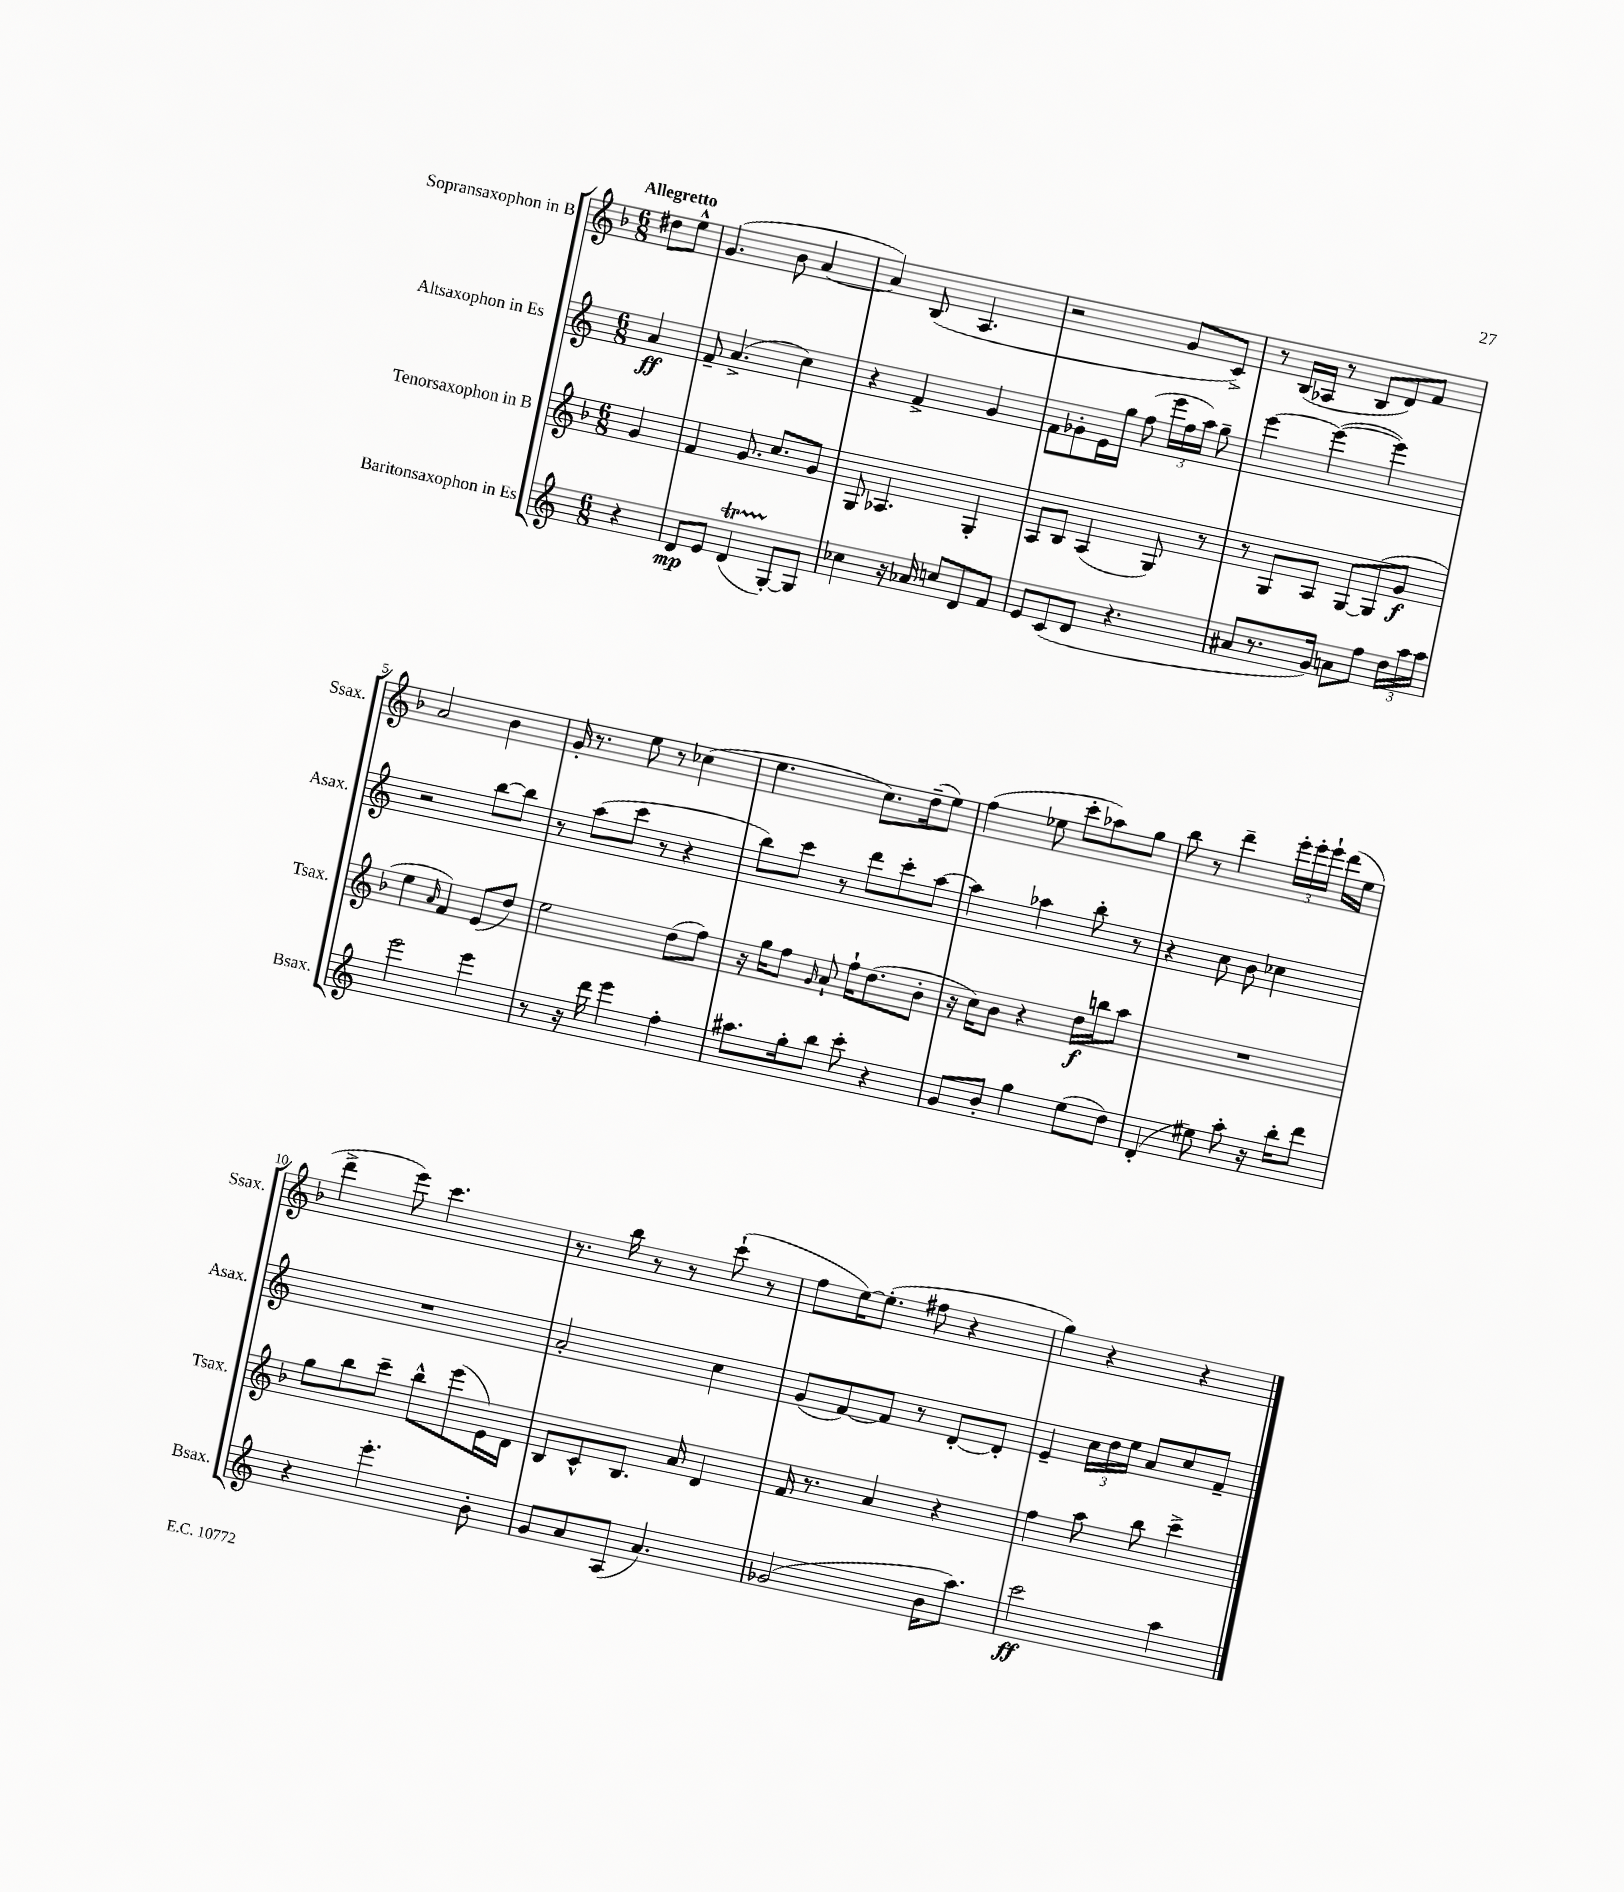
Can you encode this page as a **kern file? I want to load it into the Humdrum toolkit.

**kern	**kern	**kern	**kern
*staff4	*staff3	*staff2	*staff1
*clefG2	*clefG2	*clefG2	*clefG2
*k[]	*k[b-]	*k[]	*k[b-]
*M6/8	*M6/8	*M6/8	*M6/8
4r	4g	4a	8dd#
.	.	.	8ee^^
=	=	=	=
8d	4f	8f~	(4.g
8e	.	(4.a^	.
(4d	8.g	.	.
.	.	.	8b-
.	8.cc	.	.
[8G')	.	4cc)	[4a
8G]	8g	.	.
=	=	=	=
4cc-	8G	4r	4a])
.	4.A-	.	.
16r	.	4f^	(8B-
16a-	.	.	.
8cc	.	.	4.A
8d	4G'	4g	.
8f	.	.	.
=	=	=	=
8e	8A	8f	2r
(8c	8B-	8g-'	.
8d	(4A	16e	.
.	.	16gg	.
4.r	.	(8ff	.
.	8G)	24eee	8g
.	.	24ff	.
.	.	24aa)	.
.	8r	8gg~	8c^)
=	=	=	=
8a#	8r	[4eee	8r
8.r	8G	.	(16B-
.	.	.	16A-
.	8A	(4eee_	8r
16g)	.	.	.
8a	[8G	.	8B-
8ff	(8G]	4eee])	8d)
24dd	8g	.	8f
24aa	.	.	.
24aa	.	.	.
=	=	=	=
2eee	4ee	2r	2a
.	16qqa	.	.
.	4f)	.	.
4eee	(8e	[8bb	4b-
.	8dd)	8bb]	.
=	=	=	=
8r	2ee	8r	16g'
.	.	.	8.r
16r	.	(8aa	.
16ddd	.	.	.
4eee	.	8ccc	8ee
.	.	8r	8r
4ff'	(8dd	4r	(4cc-
.	8ff)	.	.
=	=	=	=
8.aa#	16r	8bb)	4.ee
.	16gg	.	.
.	8ff	8ccc	.
16gg'	.	.	.
.	16qqg	.	.
8bb	8a`	8r	.
8ccc'	16ff`	8ddd	8.cc)
.	(8.dd	.	.
4r	.	8ccc'	.
.	.	.	(16dd~
.	8b-'	[8aa	8ee)
=	=	=	=
8g	16r	4aa]	(4ff
.	16cc)	.	.
8b'	8b-	.	.
4gg	4r	4aa-	8ee-
.	.	.	8ccc'
(8ee	16dd	8bb'	8aa-)
.	16bb	.	.
8dd)	8aa	8r	8gg
=	=	=	=
(4d'	2.r	4r	8bb-
.	.	.	8r
8ee#)	.	8cc	4ddd~
8aa'	.	8b	.
16r	.	4cc-	24eee'
.	.	.	24eee'
16bb'	.	.	.
.	.	.	24eee`
8ddd	.	.	(16ddd
.	.	.	16ee
=	=	=	=
4r	8gg	2.r	4ddd^
.	8bb-	.	.
4.eee'	8ccc~	.	8eee)
.	8bb-^^	.	4.ccc
.	(8eee	.	.
8b'	16e)	.	.
.	16d	.	.
=	=	=	=
8g	8B-	2a'	8.r
8a	8c^^	.	.
.	.	.	16bb-
(8A	8.B-	.	8r
4.a)	.	.	8r
.	16a	.	.
.	4d	4cc	(8ccc`
.	.	.	8r
=	=	=	=
(2g-	16f	(8g	8ff
.	8.r	.	.
.	.	[8f)	[16ee)
.	.	.	(8.ee']
.	4a	8f]	.
.	.	8r	8ff#
16b	4r	[8d'	4r
8.aa)	.	.	.
.	.	8d']	.
=	=	=	=
2ccc	4ff	4e~	4gg)
.	8aa	24cc	4r
.	.	24dd	.
.	.	24ee	.
.	8bb-	8a	.
4aa	4ccc^	8cc	4r
.	.	8f~	.
==	==	==	==
*-	*-	*-	*-
